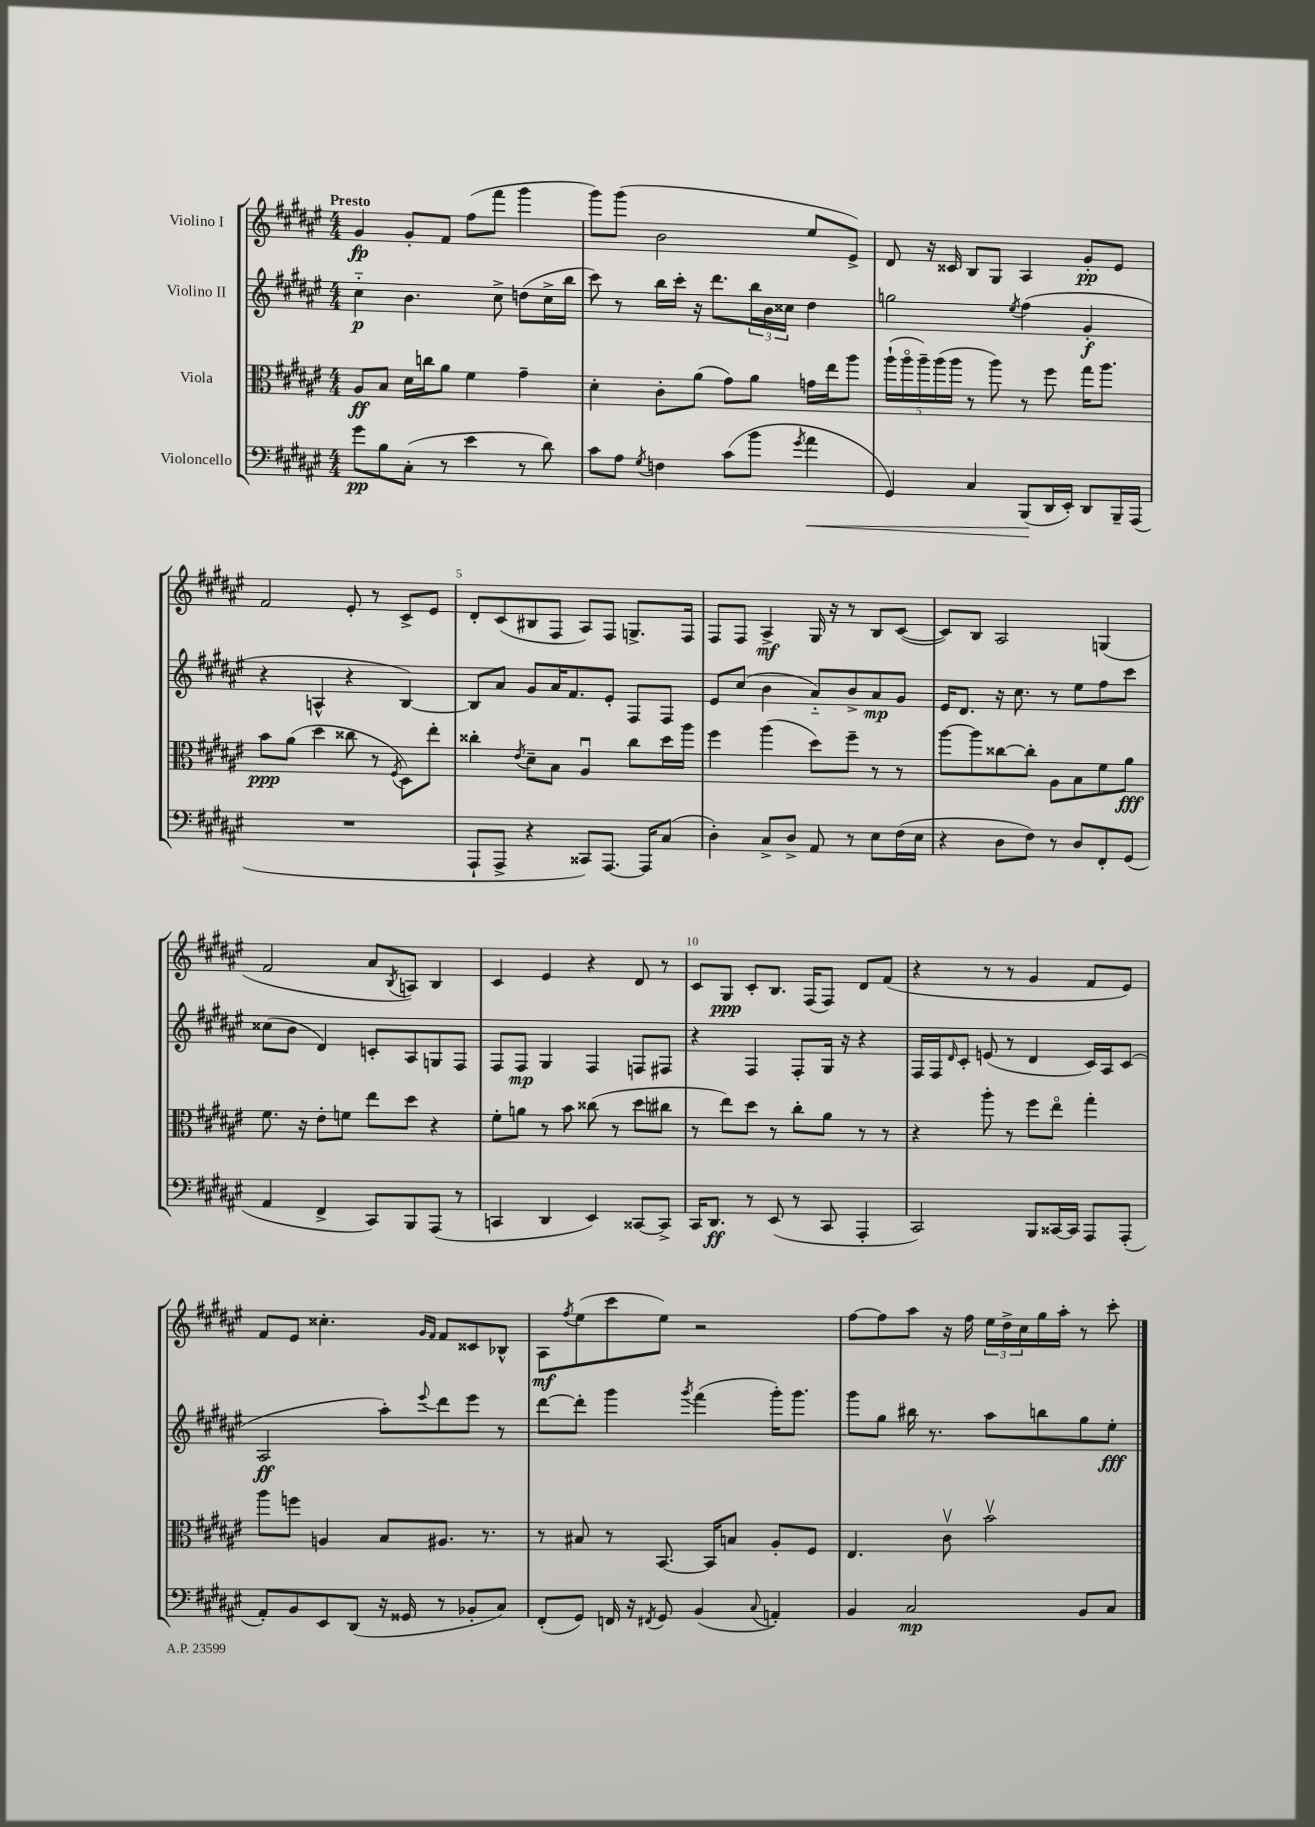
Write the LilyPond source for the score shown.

<<
\new StaffGroup <<
\new Staff = "s0" \with { instrumentName = "Violino I" } {
    \clef treble \key fis \major \numericTimeSignature \time 4/4 \tempo "Presto"
    gis'4\fp gis'8-. fis'8 fis''8( fis'''8 gis'''4 |
    gis'''8) gis'''8( b'2 eis''8 eis'8->) |
    dis'8 r16 cisis'16 b8 gis8 ais4 gis'8-.\pp eis'8 |
    fis'2 eis'8-. r8 cis'8-> eis'8 |
    dis'8-. cis'8( bis8 fis8 ais8) fis8 g8.-> fis16 |
    fis8 fis8 ais4->\mf gis16 r16 r8 b8 cis'8~( |
    cis'8) b8 ais2 g4( |
    fis'2 ais'8 \acciaccatura { b8 } a8) b4 |
    cis'4 eis'4 r4 dis'8 r8 |
    cis'8 gis8\ppp cis'8-. b8. fis16( fis8) dis'8 fis'8( |
    r4 r8 r8 gis'4 fis'8 eis'8) |
    fis'8 eis'8 cisis''4.-. \grace { gis'16 fis'16 } fis'8 cisis'8 bes8-^ |
    ais8\mf \acciaccatura { fis''8 } eis''8( cis'''8 eis''8) r2 |
    fis''8~ fis''8 ais''8 r16 fis''16 \tuplet 3/2 { eis''16 dis''16-> cis''16 } gis''16 ais''16-. r8 cis'''8-. \bar "|." |
}
\new Staff = "s1" \with { instrumentName = "Violino II" } {
    \clef treble \key fis \major \numericTimeSignature \time 4/4
    cis''4-_\p b'4. cis''8-> d''8( cis''16-> b''16 |
    cis'''8) r8 b''16 cis'''16-. r16 dis'''8. \tuplet 3/2 { b''16 b'16 cisis''16 } dis''4 |
    g''2 \acciaccatura { eis''8 } fis''4( gis'4-.\f |
    r4 a4-^ r4 b4~) |
    b8 ais'8 gis'8 ais'16 fis'8. eis'8-. fis8 fis8 |
    eis'8 cis''8( b'4 ais'8-_) b'8-> ais'8\mp gis'8 |
    eis'16 dis'8. r16 cis''8. r8 eis''8 fis''8 cis'''8 |
    cisis''8( b'8 dis'4) c'8-. ais8 g8 fis8 |
    fis8 fis8\mp gis4 fis4 f8 fis8 |
    r4 fis4 fis8-. gis16 r16 r4 |
    fis16 fis16 \grace { dis'16 } cis'8-. e'8( r8 dis'4 cis'16) ais16 cis'8( |
    ais2\ff ais''8-.) \appoggiatura { eis'''8 } dis'''8 eis'''8 r8 |
    dis'''8~ dis'''8-. gis'''4 \acciaccatura { gis'''8 } fis'''4( gis'''16-.) gis'''8. |
    gis'''8 gis''8 bis''16 r8. ais''8 b''8 gis''8 eis''8-.\fff \bar "|." |
}
\new Staff = "s2" \with { instrumentName = "Viola" } {
    \clef alto \key fis \major \numericTimeSignature \time 4/4
    ais8\ff b8 dis'16 c''16 ais'8 fis'4 gis'4-- |
    dis'4-. cis'8-. ais'8( gis'8) ais'8 g'16 eis''16 ais''8 |
    \tuplet 5/4 { ais''16-!( ais''16\flageolet ais''16--) ais''16( ais''16 } r8 ais''8) r8 fis''8 gis''16 ais''8. |
    b'8\ppp ais'8( dis''4 cisis''8 r8 \acciaccatura { fis8 } dis8) eis''8-. |
    cisis''4-. \acciaccatura { eis'8 } dis'8-- b8 ais4\downbow cisis''8 dis''16 ais''16 |
    fis''4 ais''4( dis''8) fis''8-- r8 r8 |
    ais''8~ ais''8 cisis''8~ cisis''8-. ais8 b8 fis'8 ais'8\fff |
    fis'8. r16 eis'8-. f'8 eis''8 dis''8 r4 |
    fis'8-. a'8 r8 b'8 cisis''8( r8 dis''8 cis''8 |
    r8 eis''8) dis''8 r8 cis''8-. ais'8 r8 r8 |
    r4 ais''8-. r8 fis''8 eis''8\flageolet gis''4-. |
    ais''8 f''8 a4 b8 ais8. r8. |
    r8 bis8 r8 b,8.~ b,16 b8 ais8-. fis8 |
    eis4. cis'8\upbow b'2\upbow \bar "|." |
}
\new Staff = "s3" \with { instrumentName = "Violoncello" } {
    \clef bass \key fis \major \numericTimeSignature \time 4/4
    gis'8\pp b8 cis8-.( r8 eis'4 r8 dis'8) |
    cis'8 ais8 \acciaccatura { gis8 } f4 cis'8( b'8 \acciaccatura { gis'8 } ais'4\< |
    gis,4) cis4 b,,8\!( dis,16 eis,16-.) dis,8 b,,16-- ais,,16( |
    R1 |
    ais,,8-! ais,,8-> r4 cisis,8) ais,,8.~ ais,,16 cis8( |
    dis4-.) cis8-> dis8-> ais,8 r8 eis8 fis16( eis16 |
    r4 dis8 fis8) r8 dis8 fis,8-. gis,8( |
    ais,4 fis,4-> cis,8) b,,8 ais,,8( r8 |
    c,4 dis,4 eis,4) cisis,8~ cisis,8-> |
    cis,16 dis,8.\ff r8 eis,8( r8 cis,8 ais,,4-. |
    cis,2) b,,8 cisis,16~ cisis,16 ais,,8 ais,,8-.( |
    ais,8-.) b,8 eis,8 dis,8( r16 gisis,16 r8 bes,8-. cis8) |
    fis,8-.( gis,8) f,16 r16 \acciaccatura { fis,8 } gis,8 b,4( \appoggiatura { cis8 } a,4-.) |
    b,4 cis2\mp b,8 cis8 \bar "|." |
}
>>
>>
\layout { \context { \Score \override BarNumber.break-visibility = ##(#f #t #t) barNumberVisibility = #(every-nth-bar-number-visible 5) } }
